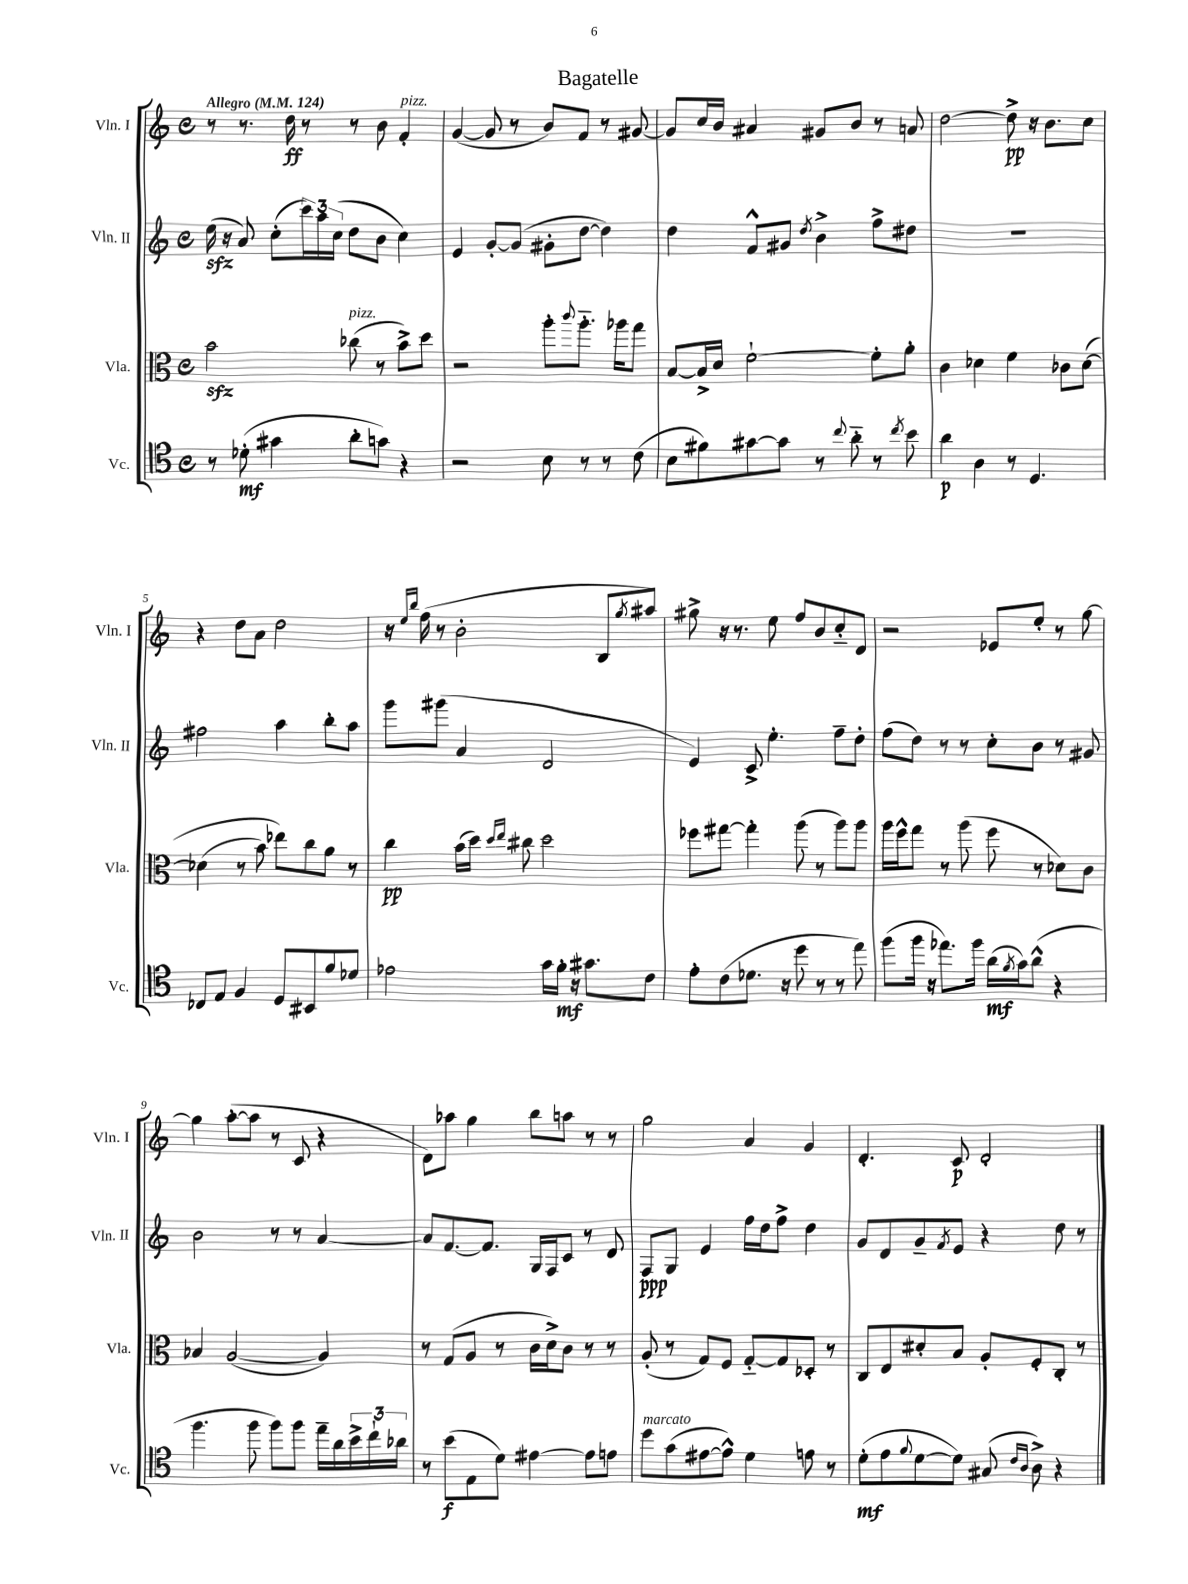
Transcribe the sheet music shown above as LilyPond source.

\header { title = "Bagatelle" }
<<
\new StaffGroup <<
\new Staff = "s0" \with { instrumentName = "Vln. I" shortInstrumentName = "Vln. I" } {
    \clef treble \key c \major \defaultTimeSignature \time 4/4 \tempo "Allegro" 4 = 124
    r8 r8. d''16\ff r8 r8 b'8 f'4-.^\markup { \italic "pizz." } |
    g'4~( g'8 r8 b'8) f'8 r8 gis'8~ |
    gis'8 c''16 b'16 ais'4 gis'8 b'8 r8 a'8 |
    d''2~ d''8->\pp r16 b'8. c''8 |
    r4 d''8 a'8 d''2 |
    r16 \grace { e''16 b''16 } f''16( r8 b'2-. b8 \acciaccatura { g''8 } ais''8) |
    gis''8-> r16 r8. e''8 f''8 b'8 c''8-_ d'8 |
    r2 ees'8 e''8-. r8 g''8~ |
    g''4 a''8~-.( a''8 r8 c'8 r4 |
    d'8) aes''8 g''4 b''8 a''8 r8 r8 |
    g''2 a'4 g'4 |
    d'4.-. c'8\p d'2-. \bar "|." |
}
\new Staff = "s1" \with { instrumentName = "Vln. II" shortInstrumentName = "Vln. II" } {
    \clef treble \key c \major \defaultTimeSignature \time 4/4
    e''16\sfz( r16 a'8) c''8-.( \tuplet 3/2 { c'''16) a''16 c''16( } d''8 b'8 c''4) |
    e'4 g'8~-. g'8( gis'8-. d''8~ d''4) |
    d''4 f'8-^ gis'8 \acciaccatura { d''8 } b'4-> f''8-> dis''8 |
    R1 |
    fis''2 a''4 b''8-. a''8 |
    g'''8 gis'''8( a'4 d'2 |
    e'4) c'8-> e''4.-. f''8-- d''8-. |
    f''8( d''8) r8 r8 c''8-. b'8 r8 gis'8 |
    b'2 r8 r8 a'4~ |
    a'8 f'8.~ f'8. g16 f16 c'8 r8 d'8 |
    f8\ppp g8 e'4 f''16 d''16 f''8-> d''4 |
    g'8 d'8 g'8-- \acciaccatura { f'8 } e'8 r4 d''8 r8 \bar "|." |
}
\new Staff = "s2" \with { instrumentName = "Vla." shortInstrumentName = "Vla." } {
    \clef alto \key c \major \defaultTimeSignature \time 4/4
    b'2\sfz ces''8^\markup { \italic "pizz." }( r8 b'8->) d''8 |
    r2 a''8-. \appoggiatura { c'''8 } a''8.-_ aes''16 g''8 |
    b8~ b16-> d'16 f'2~-! f'8-. a'8-. |
    c'4 des'4 f'4 ces'8 des'8~\( |
    des'4( r8 b'8) ees''8\) c''8 a'8 r8 |
    c''4\pp b'16( d''16) \grace { d''16 e''16 } cis''8 d''2 |
    fes''8 gis''8~ gis''4-. a''8( r8 a''8) a''8 |
    a''16 f''16-^ g''8 r8 a''8( f''8 r8 des'8) c'8 |
    bes4 a2~( a4) |
    r8 g8( a8 r8 c'16 d'16->) c'8 r8 r8 |
    a8-.( r8 g8) f8 g8~-_ g8 des8-. r8 |
    c8 e8 dis'8-. b8 a8-. f8-. c8-. r8 \bar "|." |
}
\new Staff = "s3" \with { instrumentName = "Vc." shortInstrumentName = "Vc." } {
    \clef tenor \key c \major \defaultTimeSignature \time 4/4
    r8 des'8-.\mf( gis'4 a'8-. g'8) r4 |
    r2 b8 r8 r8 c'8( |
    b8 fis'8) gis'8~ gis'8 r8 \appoggiatura { c''8 } a'8-_ r8 \acciaccatura { c''8 } b'8 |
    a'4\p a4 r8 d4. |
    ces8 e8 f4 d8 bis,8 f'8 des'8 |
    ees'2 g'16 f'16-.\mf r16 gis'8. c'8 |
    e'8-. c'8( des'8. r16 d''8 r8 r8 e''8) |
    f''8( f''16 r16 ees''8.) f''16 a'16\mf( \acciaccatura { f'8 } g'16) a'8-^( r4 |
    f''4. f''8 f''8) f''8 e''16-- a'16 \tuplet 3/2 { b'16-> c''16-! aes'16 } |
    r8 b'8\f( e8 d'8) eis'4~ eis'8 e'8 |
    d''8^\markup { \italic "marcato" } g'8( eis'8~ eis'8-^) d'4 e'8 r8 |
    d'8-.\mf( e'8 \appoggiatura { f'8 } d'8~ d'8) gis8( \grace { c'16 a16 } a8->) r4 \bar "|." |
}
>>
>>
